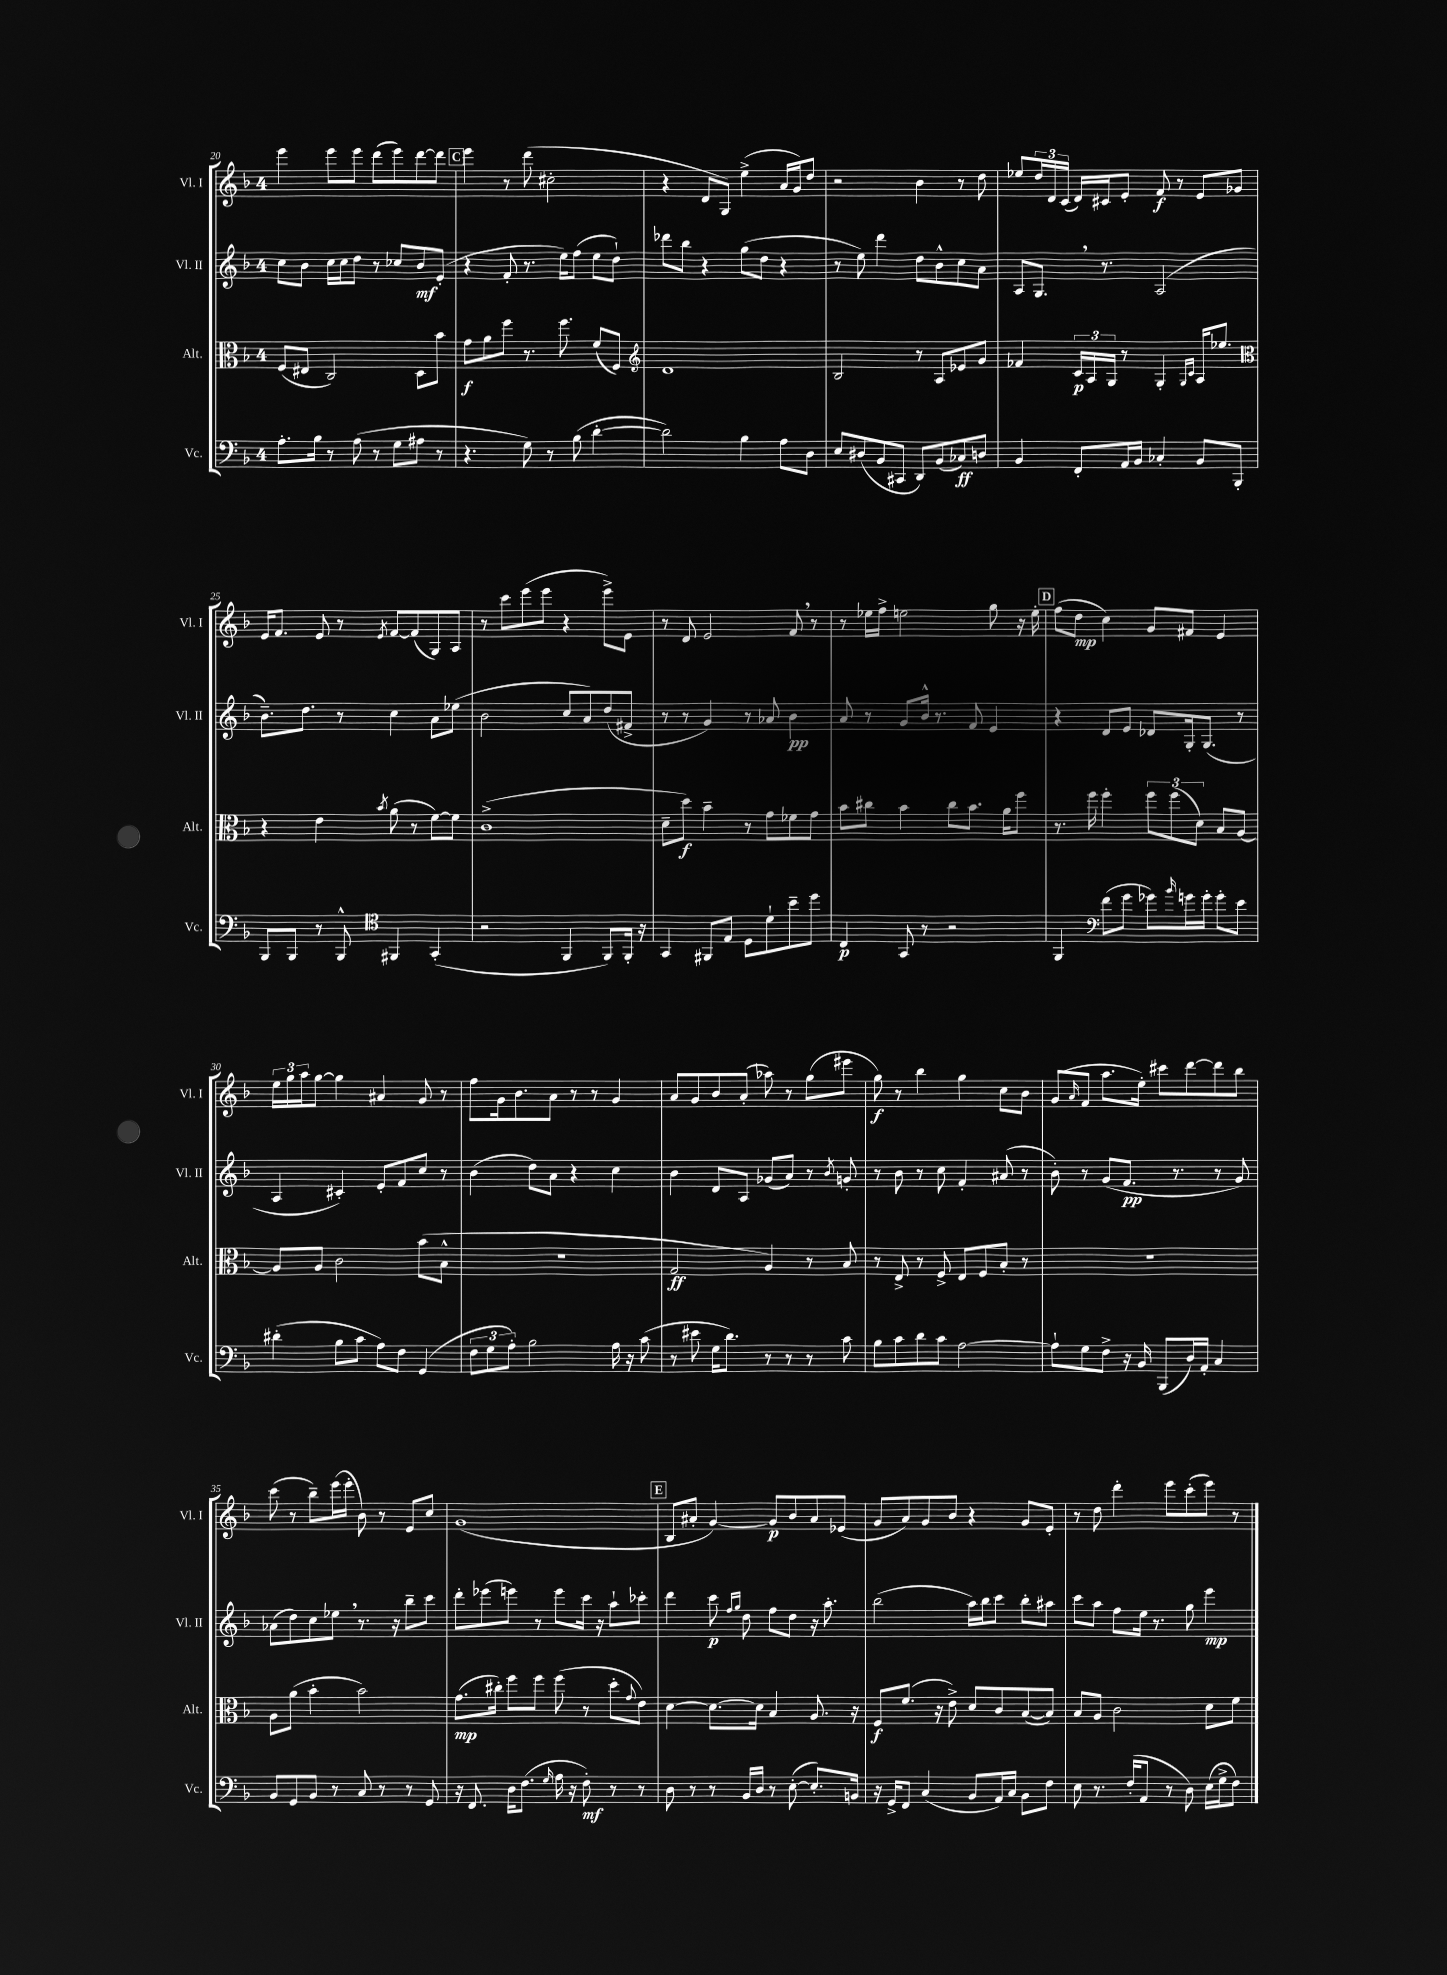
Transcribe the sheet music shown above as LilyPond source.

<<
\new StaffGroup <<
\new Staff = "s0" \with { instrumentName = "Vl. I" shortInstrumentName = "Vl. I" } {
    \clef treble \key f \major \once \override Staff.TimeSignature.style = #'single-digit \time 4/4
    e'''4 e'''8 e'''8 d'''8( e'''8) d'''8~ d'''8 |
    \mark \markup { \box "C" } e'''4 r8 d'''8( cis''2-. |
    r4 d'8 g8) e''4->( a'16 g'16) d''8 |
    r2 bes'4 r8 d''8 |
    ees''8 \tuplet 3/2 { d''16 d'16 c'16( } d'16) cis'16 e'8-. f'8\f r8 e'8 ges'8 |
    e'16 f'8. e'8 r8 \acciaccatura { e'8 } f'8~ f'8( g8) a8 |
    r8 c'''8 e'''8( e'''8 r4 e'''8->) e'8 |
    r8 d'8 e'2 f'8 \breathe r8 |
    r8 ees''16 f''16-> e''2 g''8 r16 e''16-. |
    \mark \markup { \box "D" } f''8( d''8\mp c''4) g'8 fis'8 e'4 |
    \tuplet 3/2 { e''16 g''16 a''16 } g''8~ g''4 ais'4 g'8 r8 |
    f''8 g'16 bes'8. a'8 r8 r8 g'4 |
    a'8 g'8 bes'8 a'8-.( aes''8) r8 g''8( eis'''8 |
    g''8\f) r8 bes''4 g''4 c''8 bes'8 |
    g'8( \grace { a'16 } f'8 a''8. e''16-.) cis'''8 d'''8~ d'''8 bes''8 |
    c'''8( r8 bes''8--) e'''16( e'''16-. bes'8) r8 e'8 c''8 |
    g'1( |
    \mark \markup { \box "E" } bes8 ais'8-. g'4~) g'8\p bes'8 ais'8 ees'8( |
    g'8 a'8) g'8 bes'8 r4 g'8 e'8-. |
    r8 d''8 d'''4-. e'''8 c'''8-.( e'''8) r8 \bar "|." |
}
\new Staff = "s1" \with { instrumentName = "Vl. II" shortInstrumentName = "Vl. II" } {
    \clef treble \key f \major \once \override Staff.TimeSignature.style = #'single-digit \time 4/4
    c''8 bes'8 c''16 c''16 d''8 r8 ces''8 bes'8\mf e'8-.( |
    \mark \markup { \box "C" } r4 f'8-. r8. e''16) f''8( e''8 d''8-!) |
    des'''8 bes''8 r4 g''8( d''8 r4 |
    r8 e''8) d'''4 d''8 bes'8-^ c''8 a'8 |
    a8 g8. \breathe r8. a2( |
    bes'8.--) d''8. r8 c''4 a'8 ees''8( |
    bes'2 c''8 a'8) d''8( fis'8-> |
    r8 r8 g'4) r8 aes'8 bes'4\pp |
    a'8 r8 g'8 bes'16-^ r8. f'8 e'4 |
    \mark \markup { \box "D" } r4 d'8 e'8 des'8 g16-. g8.( r8 |
    a4 cis'4-.) e'8-. f'8 c''8 r8 |
    bes'4( d''8) a'8 r4 c''4 |
    bes'4 d'8 a8 ges'8( a'8) r8 \acciaccatura { bes'8 } g'8-. |
    r8 bes'8 r8 c''8 f'4-. ais'8( r8 |
    bes'8-.) r8 g'8( f'8.\pp r8. r8 g'8) |
    aes'8( d''8) c''8 ees''8 \breathe r8. r16 bes''8-- c'''8 |
    d'''8-. ees'''8( e'''8) r8 e'''8 c'''16 r16 a''8-! ces'''8-. |
    \mark \markup { \box "E" } d'''4 c'''8\p \grace { f''16 g''16 } d''8 f''8 d''8 r16 a''8.-. |
    bes''2( a''16) bes''16 c'''8 bes''8-. ais''8 |
    c'''8 a''8 f''8 e''16 r8. g''8 e'''4\mp \bar "|." |
}
\new Staff = "s2" \with { instrumentName = "Alt." shortInstrumentName = "Alt." } {
    \clef alto \key f \major \once \override Staff.TimeSignature.style = #'single-digit \time 4/4
    f8( eis8 c2) d8 bes'8 |
    \mark \markup { \box "C" } g'8\f a'8 f''8 r8. f''8. f'8( f8) |
    \clef treble d'1 |
    bes2 r8 a8 ees'8 g'8 |
    fes'4 \tuplet 3/2 { c'16\p a16 g16 } r8 g4-. \grace { g16 c'16 } a16 ees''8. |
    \clef alto r4 e'4 \acciaccatura { bes'8 } a'8( r8 f'8~) f'8 |
    c'1->( |
    d'8-- d''8\f) bes'4-- r8 g'8 fes'8 g'8 |
    bes'8 cis''8 bes'4 cis''8 bes'8. a'16 f''8 |
    \mark \markup { \box "D" } r8. f''16 f''4-. \tuplet 3/2 { f''8 f''8( d'8) } bes8 a8~ |
    a8 a8 c'2 bes'8( bes8-^ |
    R1 |
    g2\ff a4) r8 bes8 |
    r8 e8-> r8 f8-> e8 f8 bes8-. r8 |
    R1 |
    a8 a'8( bes'4-. bes'2) |
    g'8.\mp( cis''16-.) f''8 f''8 f''8( r8 d''8-. \appoggiatura { g'8 } e'8) |
    \mark \markup { \box "E" } d'4~ d'8.~ d'16 bes4 a8. r16 |
    f8\f f'8.( r16 e'8->) d'8 c'8 bes8~( bes8) |
    bes8 a8 c'2 d'8 f'8 \bar "|." |
}
\new Staff = "s3" \with { instrumentName = "Vc." shortInstrumentName = "Vc." } {
    \clef bass \key f \major \once \override Staff.TimeSignature.style = #'single-digit \time 4/4
    a8.-. bes16 r8 a8( r8 g8 ais8 r8 |
    \mark \markup { \box "C" } r4. g8) r8 bes8( d'4~-. |
    d'2) bes4 a8 d8 |
    e8 dis8( bes,8 cis,8 d,8) bes,8( ces8\ff) d8 |
    bes,4 f,8-. a,16 bes,16 ces4-. bes,8 bes,,8-. |
    bes,,8 bes,,8 r8 bes,,8-^ \clef tenor fis,4 g,4-.( |
    r2 f,4 f,8) f,16-. r16 |
    g,4 fis,8 e8 d8 d'8-! bes'8-- d''8 |
    c4\p g,8 r8 r2 |
    \mark \markup { \box "D" } f,4 \clef bass f'8( g'8 ges'8) \grace { bes'16 } g'16 g'16-. g'8-. e'8 |
    dis'4-.( bes8 c'8 a8) f8 g,4( |
    \tuplet 3/2 { f8 g8 a8-.) } bes2 a16 r16 c'8( |
    r8 eis'8 g16 d'8.) r8 r8 r8 c'8 |
    bes8 c'8 d'8 c'8 a2~ |
    a8-! g8 f8-> r16 bes,16 bes,,8( d16) a,16-. c4 |
    bes,8 g,8 bes,8 r8 c8 r8 r8 g,8 |
    r16 f,8. d16 f8.( \grace { g16 } a16 r16 f8-.\mf) r8 r8 |
    \mark \markup { \box "E" } d8 r8 r8 bes,16 d16 r8 e8~-.( e8.-.) b,16 |
    r16 g,16-> f,8 c4( bes,8 a,16) c16 bes,8 f8 |
    e8 r8. f16-.( a,8 r8 d8) e16( g16-> f8) \bar "|." |
}
>>
>>
\layout { \context { \Score currentBarNumber = #20 } }
